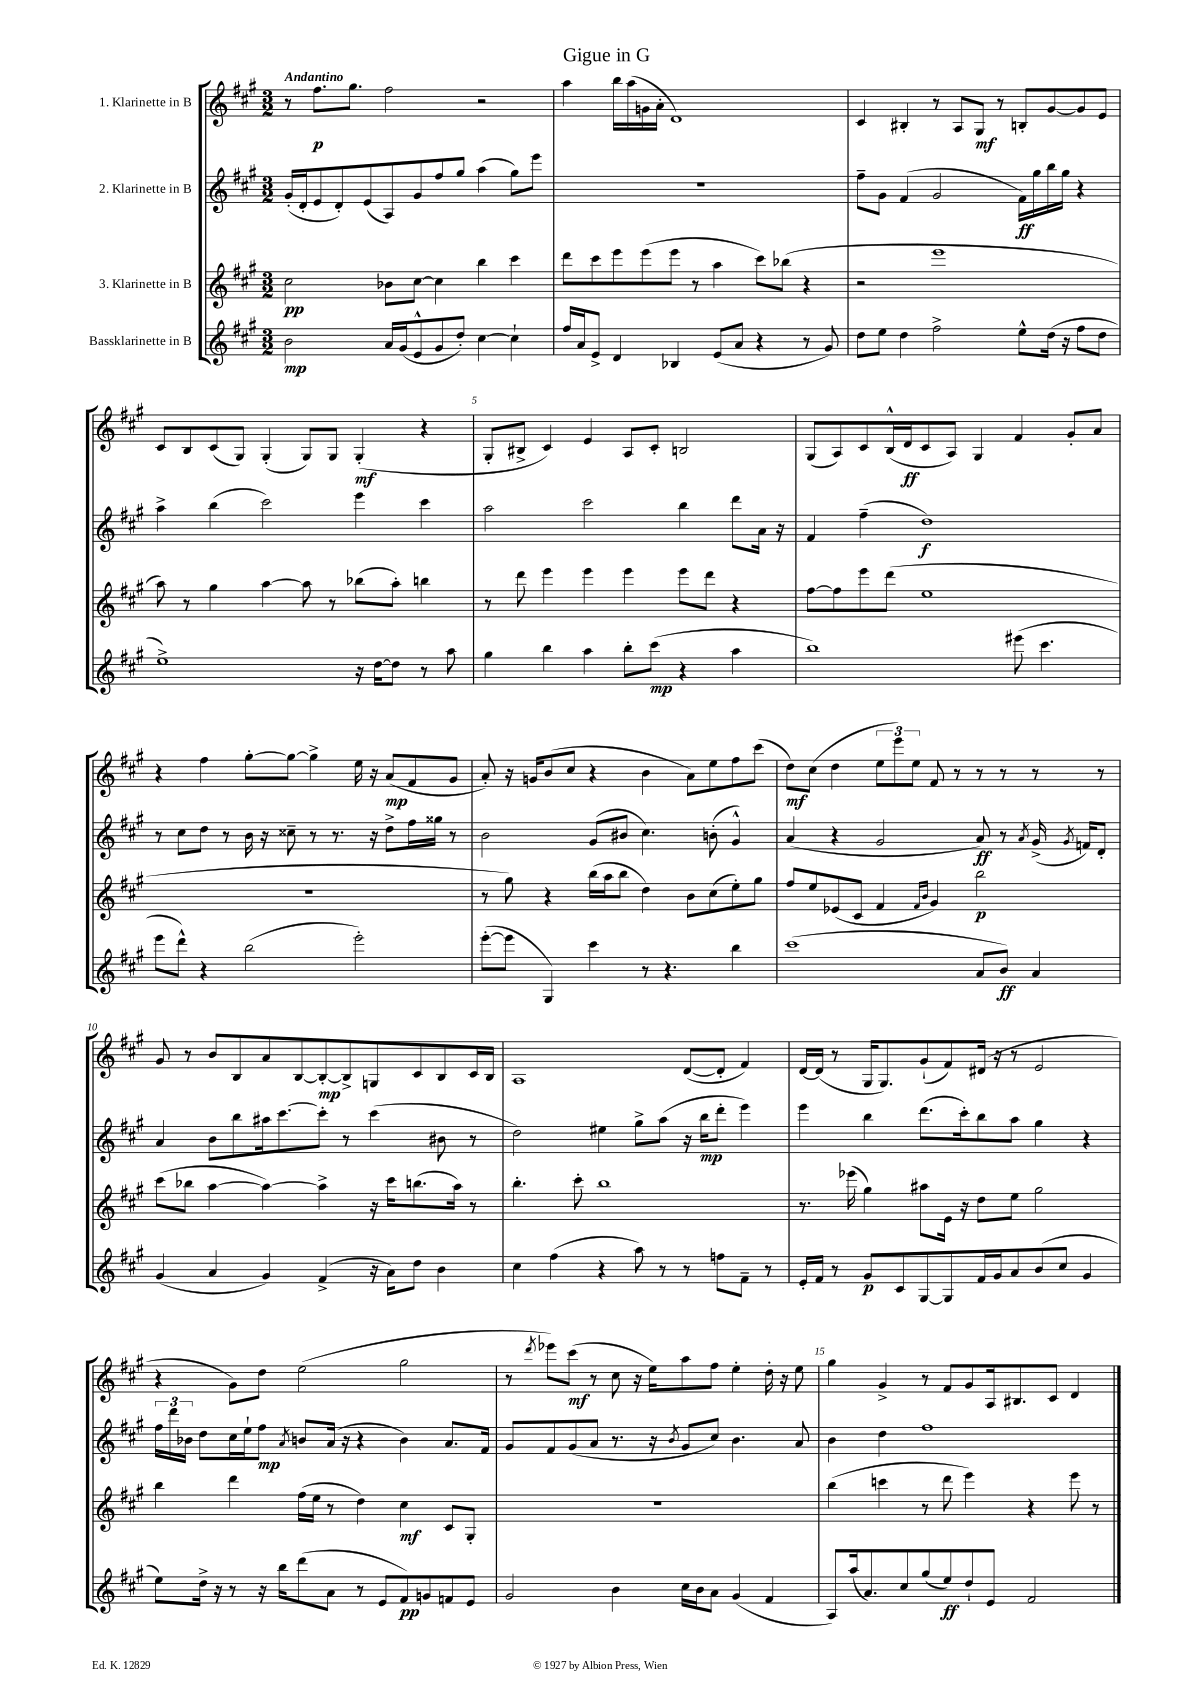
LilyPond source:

\header { title = "Gigue in G" }
<<
\new StaffGroup <<
\new Staff = "s0" \with { instrumentName = "1. Klarinette in B" } {
    \clef treble \key a \major \numericTimeSignature \time 3/2 \tempo "Andantino"
    \autoBeamOff r8 fis''8.[\p gis''8.] fis''2 r2 |
    a''4 b''16[ a''16( g'16 a'16]-. d'1) |
    cis'4 bis4-. r8 a8[ gis8]\mf r8 b8[-. gis'8~ gis'8 e'8] |
    cis'8[ b8 cis'8( gis8]) gis4-.( gis8[) gis8] gis4-.\mf( r4 |
    gis8[-. bis8]-> cis'4) e'4 a8[ cis'8]-. b2 |
    gis8[( a8) cis'8 b16-^( d'16\ff cis'8 a8]) gis4 fis'4 gis'8[-. a'8] |
    r4 fis''4 gis''8[~-. gis''8]~ gis''4-> e''16 r16 a'8[\mp( fis'8 gis'8] |
    a'8-.) r16 g'16[ b'8( cis''8] r4 b'4 a'8[) e''8 fis''8 cis'''8]( |
    d''8[\mf) cis''8]( d''4 \tuplet 3/2 { e''8[ e'''8) e''8] } fis'8 r8 r8 r8 r8 r8 |
    gis'8 r8 b'8[ b8 a'8 b8~ b8~-.\mp b8-> g8 cis'8 b8 cis'16 b16] |
    a1 d'8[~( d'8]-. fis'4) |
    d'16[~ d'16]( r8 gis16[ gis8.) gis'8-!( fis'8) dis'16]( r16 r8 e'2 |
    r4 gis'8[) d''8] e''2( gis''2 |
    r8 \acciaccatura { d'''8 } ees'''8[) cis'''8]\mf( r8 cis''8 r16 e''16[) a''8 fis''8] e''4-. d''16-. r16 e''8 |
    gis''4 gis'4-> r8 fis'8[ gis'8 a16 bis8. cis'8] d'4 \bar "|." |
}
\new Staff = "s1" \with { instrumentName = "2. Klarinette in B" } {
    \clef treble \key a \major \numericTimeSignature \time 3/2
    \autoBeamOff gis'16[-.( d'16-. e'8 d'8-.) e'8( a8) gis'8 fis''8 gis''8] a''4( gis''8[) e'''8] |
    R1. |
    fis''8[-- gis'8] fis'4( gis'2 fis'16[\ff) gis''16 b''16 gis''16] r4 |
    a''4-> b''4( cis'''2) e'''4 cis'''4 |
    a''2 cis'''2 b''4 d'''8[ a'16] r16 |
    fis'4 fis''4--( d''1\f) |
    r8 cis''8[ d''8] r8 b'16 r16 cisis''8-- r8 r8. r16 d''8[-> fis''16 gisis''16] r8 |
    b'2 gis'8[( bis'8] cis''4.) b'8-.( gis'4-^) |
    a'4( r4 gis'2 a'8\ff) r8 \acciaccatura { a'8 } gis'16->( \acciaccatura { gis'8 } f'16[) d'8]-. |
    a'4 b'8[ b''8 ais''16 cis'''8.~ cis'''8]-. r8 cis'''4( bis'8 r8 |
    d''2) eis''4 gis''8[-> a''8]( r16 b''16[\mp d'''8]-. e'''4) |
    e'''4 b''4 d'''8.[( cis'''16-.) b''8 a''8] gis''4 r4 |
    \tuplet 3/2 { fis''16[ d'''16 bes'16] } d''8[ cis''16 e''16-! fis''8]\mp \acciaccatura { a'8 } b'8[ a'16]( r16 r4 b'4) a'8.[ fis'16] |
    gis'8[ fis'8 gis'8( a'8] r8. r16 \acciaccatura { b'8 } gis'8[ cis''8]) b'4. a'8 |
    b'4 d''4 fis''1 \bar "|." |
}
\new Staff = "s2" \with { instrumentName = "3. Klarinette in B" } {
    \clef treble \key a \major \numericTimeSignature \time 3/2
    \autoBeamOff cis''2\pp bes'8[ cis''8]~ cis''4 b''4 cis'''4 |
    d'''8[ cis'''8 e'''8 e'''8( e'''8] r8 a''4 cis'''8[) bes''8]( r4 |
    r2 e'''1 |
    a''8) r8 gis''4 a''4~ a''8 r8 bes''8[( a''8]-.) b''4 |
    r8 d'''8 e'''4 e'''4 e'''4 e'''8[ d'''8] r4 |
    fis''8[~ fis''8 e'''8 d'''8]( e''1 |
    R1. |
    r8 gis''8) r4 b''16[( a''16 b''8] d''4) b'8[ cis''8( e''8-.) gis''8] |
    fis''8[ e''8 ees'8( cis'8] fis'4 \grace { fis'16[ b'16] } gis'4) b''2\p |
    cis'''8[( bes''8] a''4~ a''4~) a''4-> r16 cis'''16[ b''8.( a''16]) r8 |
    b''4.-. cis'''8-. b''1 |
    r8. ees'''16( gis''4) ais''8[ e'16] r16 d''8[ e''8] gis''2 |
    b''4 d'''4 fis''16[( e''16] r8 d''4) cis''4\mf cis'8[ gis8]-. |
    R1. |
    b''4( c'''4 r8 d'''8 e'''4) r4 e'''8 r8 \bar "|." |
}
\new Staff = "s3" \with { instrumentName = "Bassklarinette in B" } {
    \clef treble \key a \major \numericTimeSignature \time 3/2
    \autoBeamOff b'2\mp a'16[ gis'16( e'8-^ gis'8 d''8]-.) cis''4~ cis''4-! |
    fis''16[ a'16 e'8]-> d'4 bes4 e'8[( a'8] r4 r8 gis'8) |
    d''8[ e''8] d''4 fis''2-> e''8[-^ d''16]( r16 fis''8[ d''8] |
    e''1->) r16 d''16[~ d''8] r8 a''8 |
    gis''4 b''4 a''4 b''8[-. cis'''8]\mp( r4 a''4 |
    b''1) eis'''8( cis'''4. |
    e'''8[ d'''8]-^) r4 b''2( e'''2-.) |
    e'''8[~-.( e'''8] gis4) cis'''4 r8 r4. b''4 |
    cis'''1( a'8[ b'8]\ff) a'4 |
    gis'4( a'4 gis'4) fis'4->( r16 a'16[) d''8] b'4 |
    cis''4 fis''4( r4 a''8) r8 r8 f''8[ fis'8]-- r8 |
    e'16[-. fis'16] r8 gis'8[\p cis'8 gis8~ gis8 fis'16 gis'16 a'8 b'8( cis''8] gis'4 |
    e''8[) d''16]-> r16 r8 r16 b''16[ d'''8( a'8] r8 e'8[ fis'8\pp) g'8 f'8 e'8] |
    gis'2 b'4 cis''16[ b'16 a'8] gis'4( fis'4 |
    a8[) a''16( a'8.) cis''8 gis''8( e''8\ff) d''8-! e'8] fis'2 \bar "|." |
}
>>
>>
\layout { \context { \Score \override BarNumber.break-visibility = ##(#f #t #t) barNumberVisibility = #(every-nth-bar-number-visible 5) } }
